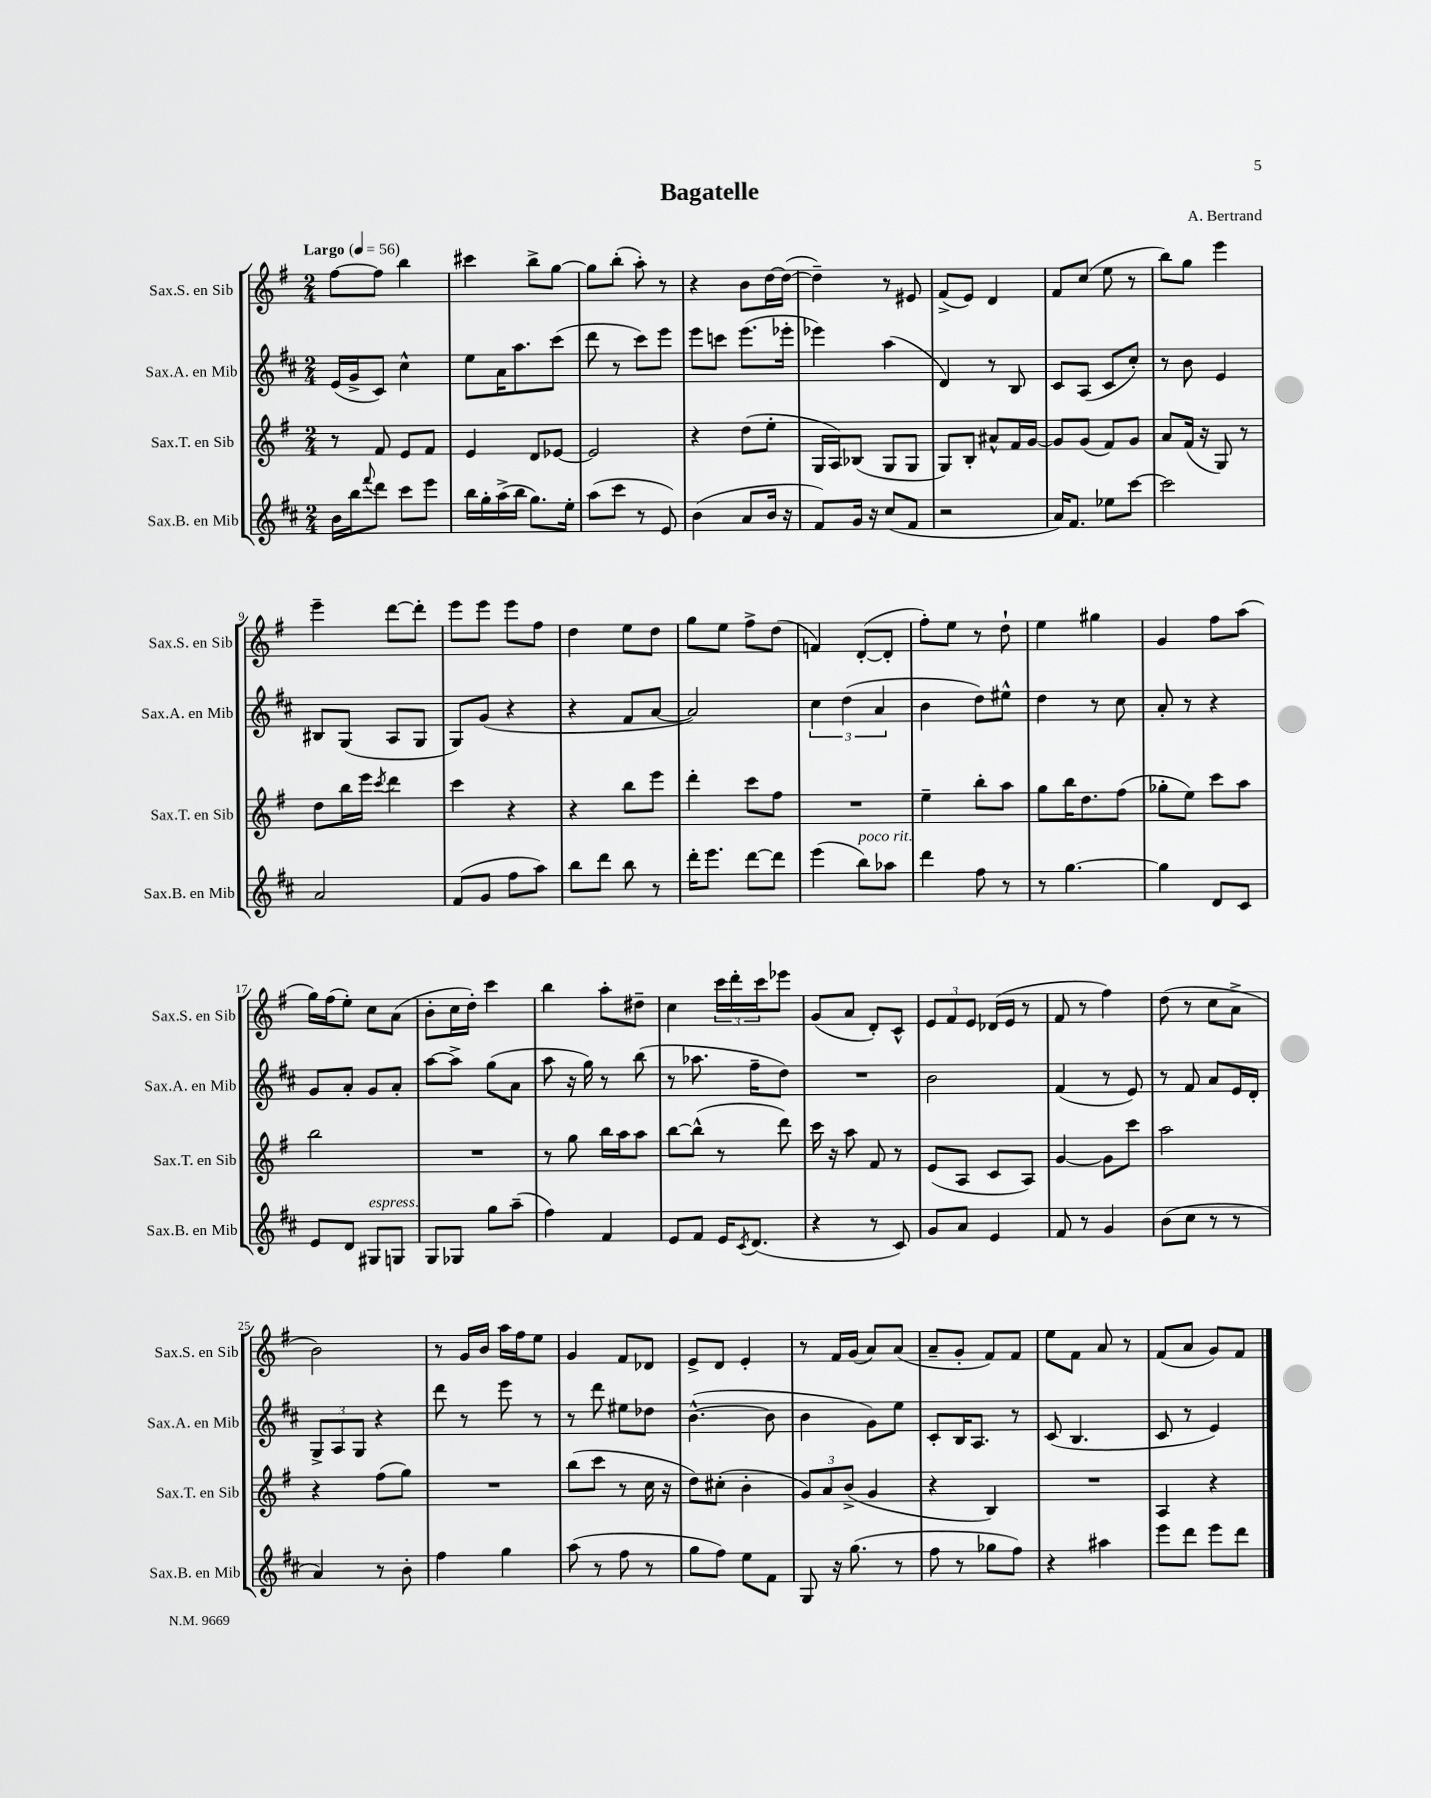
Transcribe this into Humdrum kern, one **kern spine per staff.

**kern	**kern	**kern	**kern
*part4	*part3	*part2	*part1
*staff4	*staff3	*staff2	*staff1
*I"Sax.B. en Mib	*I"Sax.T. en Sib	*I"Sax.A. en Mib	*I"Sax.S. en Sib
*I'Sax.B. en Mib	*I'Sax.T. en Sib	*I'Sax.A. en Mib	*I'Sax.S. en Sib
*clefG2	*clefG2	*clefG2	*clefG2
*k[f#c#]	*k[f#]	*k[f#c#]	*k[f#]
*M2/4	*M2/4	*M2/4	*M2/4
*MM56	*MM56	*MM56	*MM56
=1	=1	=1	=1
!	!	!	!LO:TX:a:B:t=Largo
16b\LL	8r	(16e/LL	[8ff#\L
16bb\J	.	16g^/J	.
8qqfff#/	.	.	.
8ddd\J	8f#/	8c#/J)	8ff#\J]
8ccc#\L	8e/L	4cc#^^\	4bb\
8eee\J	8f#/J	.	.
=2	=2	=2	=2
16bb\LL	4e/	8ee\L	4ccc#X\
16gg'\	.	.	.
(16aa^\	.	16a\K	.
16bb\JJ	.	8.aa\	.
8.gg\L)	8d/L	.	8bb^\L
.	[8e-X/J	(8ccc#\J	[8gg\J
16ee'\Jk	.	.	.
=3	=3	=3	=3
(8aa\L	2e-/]	8ddd\	8gg\L]
8ccc#\J	.	8r	(8bb'\J
8r	.	8ccc#\L)	8aa'\)
8e/)	.	8eee\J	8r
=4	=4	=4	=4
(4b\	4r	8eee\L	4r
.	.	8cccn\J	.
8a/L	(8dd\L	(8.eee\L	8b\L
16b/Jk	8ee'\J	.	[16dd\L
16r	.	16eee-X'\Jk	(16dd\JJ_
=5	=5	=5	=5
8f#/L)	16G/LL	4eee-X\)	4dd~\])
.	16A/J)	.	.
16g/Jk	(8B-X/J	.	.
16r	.	.	.
(8cc#/L	8G/L	(4aa\	8r
8f#/J	8G/J	.	8e#X/
=6	=6	=6	=6
2r	8G/L)	4d/)	(8f#^/L
.	8B'/J	.	8e/J)
.	8a#X^^/L	8r	4d/
.	16f#/L	8B/	.
.	[16g/JJ	.	.
=7	=7	=7	=7
16a/KL)	8g/L]	8c#/L	8f#/L
8.f#/J	.	.	.
.	(8g/J	(8A/J	(8cc/J
8ee-X\L	8f#/L)	8c#/L	8ee\
[8ccc#\J	8g/J	8cc#'/J)	8r
=8	=8	=8	=8
2ccc#\]	8a/L	8r	8bb\L)
.	(16f#/Jk	8b\	8gg\J
.	16r	.	.
.	8G/)	4e/	4eee\
.	8r	.	.
!!LO:LB:g=z
=9	=9	=9	=9
2a/	8dd\L	8B#X/L	4eee~\
.	16bb\L	(8G/J	.
.	16eee\JJ	.	.
.	8qccc/	.	.
.	4ddd\	8A/L	[8ddd\L
.	.	8G/J	8ddd'\J]
=10	=10	=10	=10
(8f#/L	4ccc\	8G/L)	8eee\L
8g/J	.	(8g/J	8eee\J
8ff#\L	4r	4r	8eee\L
8aa\J)	.	.	8ff#\J
=11	=11	=11	=11
8bb\L	4r	4r	4dd\
8ddd\J	.	.	.
8bb\	8bb\L	8f#/L	8ee\L
8r	8eee\J	[8a/J	8dd\J
=12	=12	=12	=12
16ddd'\KL	4ddd'\	2a/])	8gg\L
8.eee\J	.	.	.
.	.	.	8ee\J
[8ddd\L	8ccc\L	.	8ff#^\L
8ddd\J]	8ff#\J	.	(8dd\J
=13	=13	=13	=13
(4eee\	2r	6cc#\	4fn/)
.	.	(6dd\	.
!LO:TX:a:i:t=poco rit.	!	!	!
8bb\L)	.	.	([8d'/L
.	.	6a/	.
8aa-X\J	.	.	8d'/J]
=14	=14	=14	=14
4ddd\	4ee~\	4b\	8ff#'\L)
.	.	.	8ee\J
8ff#\	8bb'\L	8dd\L)	8r
8r	8aa\J	8ee#X^^\J	8dd`\
=15	=15	=15	=15
8r	8gg\L	4dd\	4ee\
[4.gg\	16bb\K	.	.
.	8.dd\	.	.
.	.	8r	4gg#X\
.	(8ff#\J	8cc#\	.
=16	=16	=16	=16
4gg\]	8gg-X'\L	8a'/	4g/
.	8ee\J)	8r	.
8d/L	8ccc\L	4r	8ff#\L
8c#/J	8aa\J	.	(8aa\J
!!LO:LB:g=z
=17	=17	=17	=17
8e/L	2bb\	8g/L	16gg\LL)
.	.	.	(16ff#\J
8d/J	.	8a'/J	8ee'\J)
!LO:TX:a:i:t=espress.	!	!	!
8G#X/L	.	8g/L	8cc\L
8Gn/J	.	8a'/J	(8a\J
=18	=18	=18	=18
8G/L	2r	[8aa\L	8b'\L
8G-X/J	.	8aa^\J]	16cc\L
.	.	.	16dd'\JJ)
8gg\L	.	(8gg\L	4ccc\
(8aa~\J	.	8a\J	.
=19	=19	=19	=19
4ff#\)	8r	8aa\	4bb\
.	8gg\	16r	.
.	.	16gg\)	.
4f#/	16bb\LL	8r	8aa'\L
.	16aa\J	.	.
.	8aa\J	(8bb\	8dd#X~\J
=20	=20	=20	=20
8e/L	[8bb\L	8r	4cc\
8f#/J	(8bb^^\J]	8.aa-X\	.
16e/KL	8r	.	24ccc\LL
.	.	.	24ddd'\
8qc#/	.	.	.
(8.d/J	.	16ff#~\KL	.
.	.	.	24ccc\J
.	8ddd\)	8dd\J)	8eee-X\J
=21	=21	=21	=21
4r	16ccc\	2r	(8g/L
.	16r	.	.
.	8aa\	.	8a/J
8r	8f#/	.	8d'/L)
8c#/)	8r	.	8c^^/J
=22	=22	=22	=22
8g/L	(8e/L	2b\	12e/L
.	.	.	12f#/
8a/J	8A/J	.	.
.	.	.	12e/J
4e/	8c/L	.	(16d-X/LL
.	.	.	16e/JJ
.	8A/J)	.	8r
=23	=23	=23	=23
8f#/	[4g/	(4f#/	8f#/
8r	.	.	8r
4g/	8g\L]	8r	4ff#\)
.	8ccc\J	8e/)	.
=24	=24	=24	=24
(8b\L	2aa\	8r	(8dd\
8cc#\J	.	8f#/	8r
8r	.	8a/L	8cc\L
8r	.	16e/L	8a^\J
.	.	16d'/JJ	.
!!LO:LB:g=z
=25	=25	=25	=25
4a/)	4r	12G^/L	2b\)
.	.	12A/	.
.	.	12G/J	.
8r	(8ff#\L	4r	.
8b'\	8gg\J)	.	.
=26	=26	=26	=26
4ff#\	2r	8ddd\	8r
.	.	8r	16g/LL
.	.	.	16b/JJ
4gg\	.	8eee\	16aa\LL
.	.	.	16ff#\J
.	.	8r	8ee\J
=27	=27	=27	=27
(8aa\	(8bb\L	8r	4g/
8r	8ccc\J	8ddd\	.
8ff#\	8r	8ee#X\L	8f#/L
8r	16cc\	8dd-X\J	8d-X/J
.	16r	.	.
=28	=28	=28	=28
8gg\L	8dd\L)	([4.b^^\	8e^/L
8ff#\J)	(8cc#X'\J	.	8d/J
8ee\L	4b'\	.	4e'/
8f#\J	.	8b\]	.
=29	=29	=29	=29
8G/	12g/L)	4b\	8r
.	12a/	.	.
16r	.	.	16f#/LL
.	(12b^/J	.	.
(8.gg\	.	.	(16g/JJ
.	4g/	8g\L)	8a/L)
8r	.	8ee\J	(8a/J
=30	=30	=30	=30
8ff#\	4r	8c#'/L	8a~/L
8r	.	16B/K	8g'/J
.	.	8.A/J	.
8gg-X\L	4B/)	.	8f#/L)
8ff#\J)	.	8r	8f#/J
=31	=31	=31	=31
4r	2r	(8c#/	8ee\L
.	.	4.B/	8f#\J
4aa#X\	.	.	8a/
.	.	.	8r
=32	=32	=32	=32
8eee\L	4A/	8c#/	(8f#/L
8ddd\J	.	8r	8a/J
8eee\L	4r	4e/)	8g/L)
8ddd\J	.	.	8f#/J
==	==	==	==
*-	*-	*-	*-
